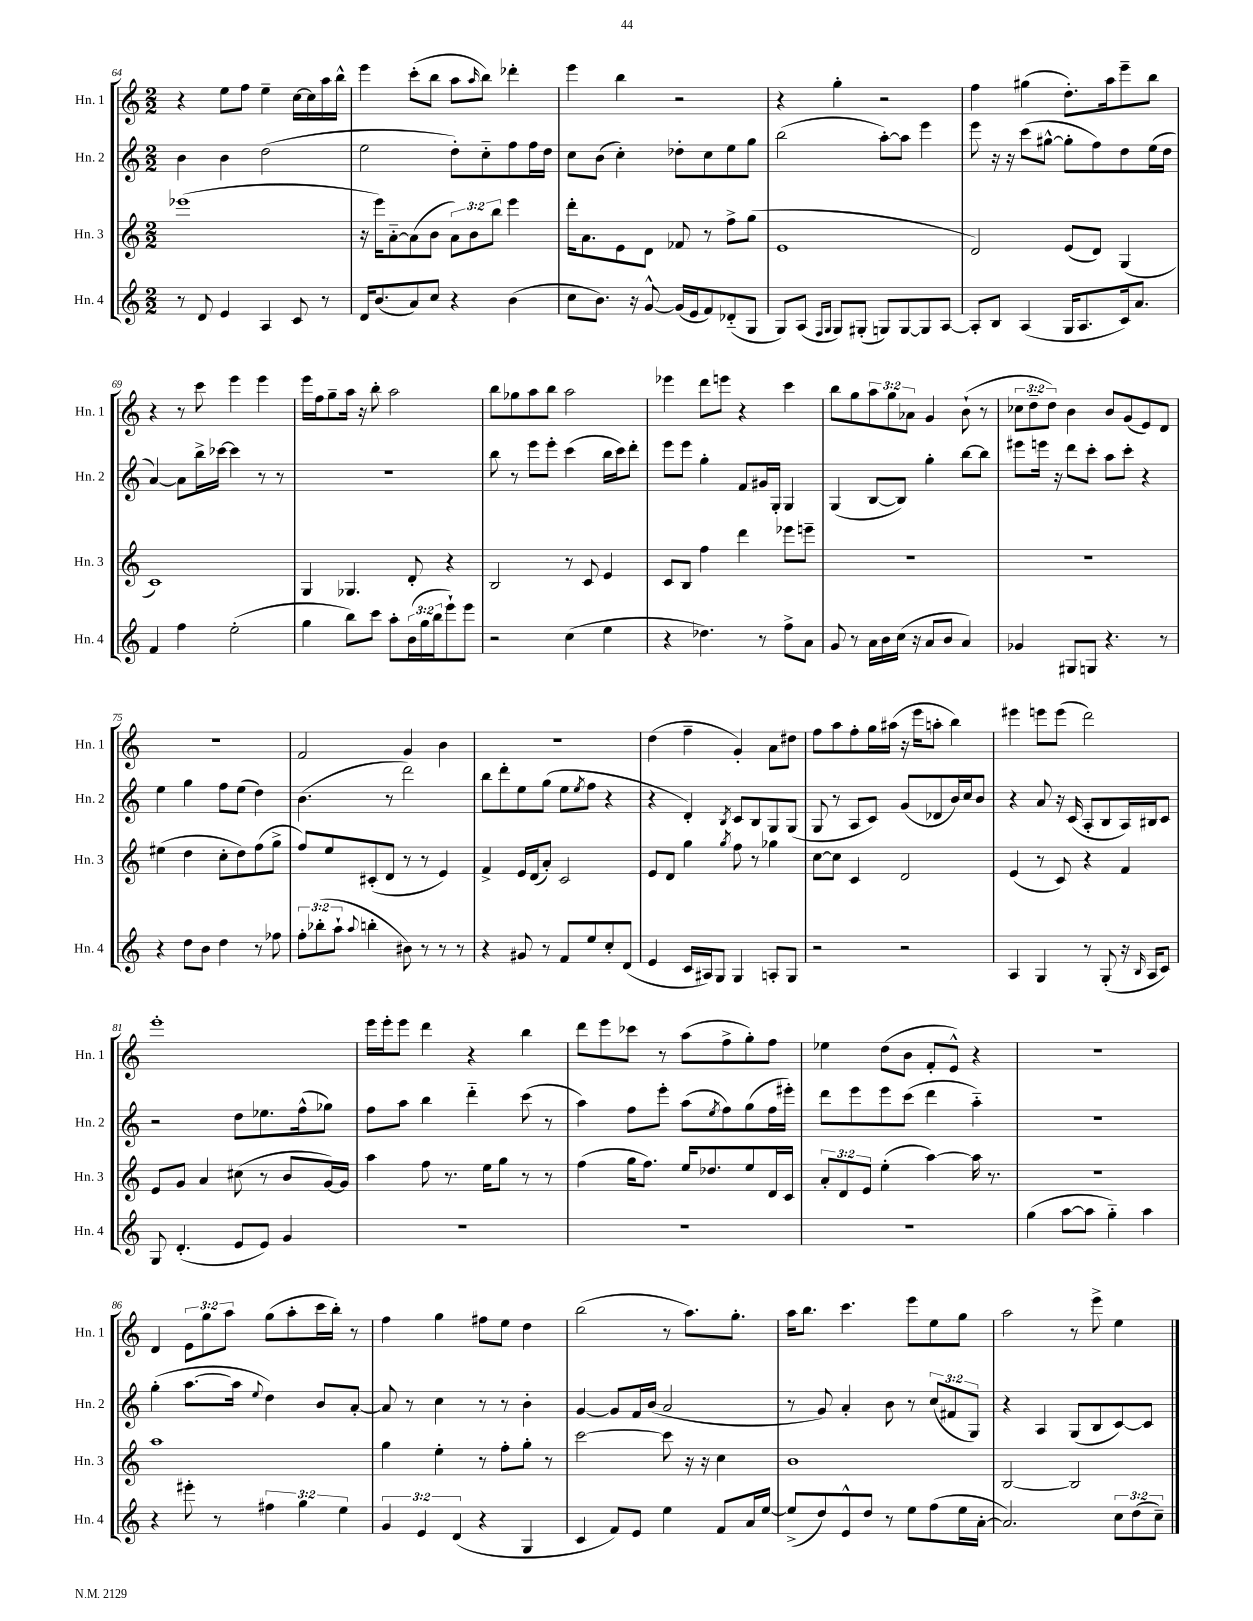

**kern	**kern	**kern	**kern
*staff4	*staff3	*staff2	*staff1
*clefG2	*clefG2	*clefG2	*clefG2
*k[]	*k[]	*k[]	*k[]
*M2/2	*M2/2	*M2/2	*M2/2
8r	(1eee-	4b\	4r
8d/	.	.	.
4e/	.	4b\	8ee\L
.	.	.	8ff\J
4A/	.	(2dd\	4ee~\
8c/	.	.	[16cc\LL
.	.	.	16cc\]
8r	.	.	16aa\
.	.	.	16bb^^\JJ
=	=	=	=
16d/LK	16r	2ee\	4eee\
(8.b/	16eee\LK)	.	.
.	[8a'~\	.	.
8a/)	(8a\]	.	(8ccc'\L
8cc/J	8b\J	.	8bb\J
4r	12a\L)	8dd'\L)	8aa\L
.	12b\	.	.
.	.	.	16qqaa/
.	.	8cc'~\	8bb\J)
.	12bb\J	.	.
(4b\	4eee\	8ff\	4ddd-'\
.	.	16ff\L	.
.	.	16dd\JJ	.
=	=	=	=
8cc\L	16ddd'\LK	8cc\L	4eee\
.	8.a\	.	.
8.b\J)	.	(8b\J	.
.	8e\	4cc'\)	4bb\
16r	.	.	.
[8g^^/	8d\J	.	.
(16g/]LL	8f-/	8dd-'\L	2r
16e/J	.	.	.
8f/)	8r	8cc\	.
(8d-'~/	8ff^\L	8ee\	.
8G/J	(8gg\J	8gg\J	.
=	=	=	=
8G/L)	1e	(2bb\	4r
(8A/J	.	.	.
16qqF/LL	.	.	.
16qqG/JJ	.	.	.
8G/L)	.	.	4gg'\
(8G#'/J	.	.	.
8G/L)	.	[8aa'\L)	2r
[8G/	.	8aa\]J	.
8G/]	.	4eee\	.
[8A/J	.	.	.
=	=	=	=
8A'/]L	2d/)	8eee\	4ff\
8B/J	.	16r	.
.	.	16r	.
(4A/	.	(8ccc\L	(4gg#\
.	.	[8gg#^^\J	.
16G/LK	(8e/L	8gg#'\]L	8.dd'\L)
8.A/	.	.	.
.	8d/J)	8ff\)	.
.	.	.	16aa\k
16c/k)	(4G/	8dd\	8eee~\
8.a/J	.	.	.
.	.	(16ee\L	8bb\J
.	.	16dd\JJ	.
=	=	=	=
4f/	1c)	[4a/)	4r
4ff\	.	8a\]L	8r
.	.	16bb^\L	8ccc\
.	.	[16ccc-\JJ	.
(2ee'\	.	4ccc-\]	4eee\
.	.	8r	4eee\
.	.	8r	.
=	=	=	=
4gg\	4G/	1r	16eee\LL
.	.	.	16ff\J
.	.	.	8gg~\
8bb\L)	4.G-/	.	16aa\Jk
.	.	.	16r
8ccc\J	.	.	8bb'\
8aa'\L	.	.	2aa\
(24b\L	8d'/	.	.
24gg\	.	.	.
24bb\J	.	.	.
8eee`\)	4r	.	.
8eee\J	.	.	.
=	=	=	=
2r	2B/	8bb\	8bb\L
.	.	8r	8gg-\
.	.	8eee\L	8aa\
.	.	8eee'\J	8bb\J
(4cc\	8r	(4ccc\	2aa\
.	8c/	.	.
4ee\	4e/	16bb\LL	.
.	.	16ccc\J)	.
.	.	8ddd'\J	.
=	=	=	=
4r	8c/L	8eee\L	4eee-\
.	8B/J	8eee\J	.
4.dd-\)	4ff\	4gg'\	8ddd\L
.	.	.	8eee\J
.	4ddd\	8f/L	4r
8r	.	16g#/L	.
.	.	16G'/JJ	.
8ff^\L	8eee-\L	4G/	4ccc\
8a\J	8eee~\J	.	.
=	=	=	=
8g/	1r	(4G/	8bb\L
8r	.	.	8gg\
16a\LL	.	[8B/L	12aa\
16b\	.	.	.
.	.	.	12gg\
(16cc\JJ	.	8B/]J)	.
.	.	.	12a-\J
16r	.	.	.
8a/L	.	4gg'\	4g/
8b/J	.	.	.
4a/)	.	[8bb\L	(8b`\
.	.	8bb\]J	8r
=	=	=	=
4g-/	1r	8eee#\L	12cc-\L
.	.	.	12dd~\
.	.	16eee\Jk	.
.	.	.	12dd\J)
.	.	16r	.
8G#/L	.	8ddd\L	4b\
8G/J	.	8ccc'\J	.
4.r	.	8aa\L	8b/L
.	.	8ccc'\J	(8g/
.	.	4r	8e/)
8r	.	.	8d/J
=	=	=	=
4r	(4ee#\	4ee\	1r
8dd\L	4dd\	4gg\	.
8b\J	.	.	.
4dd\	8cc'\L	8ff\L	.
.	8dd\)	(8ee\J	.
8r	(8ff\	4dd\)	.
8ff-\	8gg^\J	.	.
=	=	=	=
12ff'\L	8ff/L)	(4.b\	2f/
(12bb-'\	.	.	.
.	8ee/	.	.
12aa`\J	.	.	.
8qqaa/	.	.	.
4bb'\	(8c#'/	.	.
.	8d/J	8r	.
8b#\)	8r	2ddd\)	4g/
8r	8r	.	.
8r	4e/)	.	4b\
8r	.	.	.
=	=	=	=
4r	4f^/	8bb\L	1r
.	.	8ddd'\	.
8g#/	16e/LL	8ee\	.
.	(16d/J	.	.
8r	8a'/J)	(8gg\J	.
8f/L	2c/	8ee\L	.
.	.	8qee/	.
8ee/	.	8ff\J	.
8cc'/	.	4r	.
(8d/J	.	.	.
=	=	=	=
4e/	8e/L	4r	(4dd\
.	8d/J	.	.
16c/LL	4gg\	4d'/)	4ff~\
16A#/J)	.	.	.
8G/J	.	.	.
.	8qgg/	8qB/	.
4G/	8ff\	8c/L	4g'/)
.	8r	8B/	.
8A'/L	4gg-\	8G/	8a\L
8G/J	.	(8G/J	8dd#\J
=	=	=	=
2r	[8cc\L	8G/	8ff\L
.	8cc\]J	8r	8aa\
.	4c/	8A/L	8ff'\
.	.	8c/J)	16gg\L
.	.	.	(16aa#\JJ
2r	2d/	(8g/L	16r
.	.	.	16eee\LK
.	.	8d-/	8aa'\J
.	.	16b/L)	4bb\)
.	.	16cc/J	.
.	.	8b/J	.
=	=	=	=
4A/	(4e/	4r	4eee#\
4G/	8r	8a/	8eee\L
.	8c/)	16r	(8eee\J
.	.	(16c/	.
8r	4r	8A'/L	2ddd\)
(8G'/	.	8B/	.
16r	4f/	16A/L)	.
16qqB/	.	.	.
16A/LK	.	16B#/J	.
8c/J)	.	8c/J	.
=	=	=	=
8G/	8e/L	2r	1eee'
(4.d'/	8g/J	.	.
.	4a/	.	.
8e/L	(8cc#\	8dd\L	.
8e/J)	8r	8.ee-\	.
4g/	8b/L	.	.
.	.	(16ff^^\k	.
.	[16g/L)	8gg-\J)	.
.	16g/]JJ	.	.
=	=	=	=
1r	4aa\	8ff\L	16eee\LL
.	.	.	16eee'\J
.	.	8aa\J	8eee\J
.	8ff\	4bb\	4ddd\
.	8.r	.	.
.	.	4ddd'~\	4r
.	16ee\LK	.	.
.	8gg\J	.	.
.	8r	(8ccc\	4bb\
.	8r	8r	.
=	=	=	=
1r	(4ff\	4aa\)	8ddd\L
.	.	.	8eee\
.	16gg\LK	8ff\L	8ccc-\J
.	8.ff\J)	.	.
.	.	8eee'\J	8r
.	16ee/LK	(8aa\L	(8aa\L
.	8.dd-/	.	.
.	.	8qee/	.
.	.	8ff\)	8ff^\
.	8ee/	(8gg\	8gg'\)
.	16d/L	16ff\L	8ff\J
.	16c/JJ	16eee#'\JJ)	.
=	=	=	=
1r	12a'/L	8ddd\L	4ee-\
.	12d/	.	.
.	.	8eee\	.
.	12e/J	.	.
.	(4ee'\	8eee\	(8dd\L
.	.	(8ccc\J	8b\J
.	[4aa\)	4ddd\	8f'/L
.	.	.	8e^^/J)
.	16aa\]	4aa'~\)	4r
.	8.r	.	.
=	=	=	=
(4gg\	1r	1r	1r
[8aa\L	.	.	.
8aa\]J	.	.	.
4gg'~\)	.	.	.
4aa\	.	.	.
=	=	=	=
4r	1aa	(4gg'\	4d/
8eee#'\	.	[8.aa\L	12e\L
.	.	.	12gg\
8r	.	.	.
.	.	.	12aa\J
.	.	16aa\]Jk	.
.	.	8qqee/	.
6ff#\	.	4dd\)	(8gg\L
.	.	.	8aa'\
6gg\	.	.	.
.	.	8b/L	16ccc\L
.	.	.	16bb'\JJ)
6ee\	.	.	.
.	.	[8a'/J	8r
=	=	=	=
6g/	4gg\	8a/]	4ff\
.	.	8r	.
6e/	.	.	.
.	4ee'\	4cc\	4gg\
(6d/	.	.	.
4r	8r	8r	8ff#\L
.	8ff'\L	8r	8ee\J
4G/	8gg'\J	4b'\	4dd\
.	8r	.	.
=	=	=	=
4c/	[2ccc\	[4g/	(2bb\
8f/L)	.	8g/]L	.
8e/J	.	16f/L	.
.	.	(16b/JJ	.
4ee\	8ccc\]	2a/	8r
.	16r	.	8.aa\L)
.	16r	.	.
8f/L	4cc\	.	.
.	.	.	8.gg'\J
16a/L	.	.	.
[16ee/JJ	.	.	.
=	=	=	=
(8ee^/]L	1b	8r	16aa\LK
.	.	.	8.bb\J
8dd/)	.	8g/)	.
8e^^/	.	4a'/	4.ccc\
8dd/J	.	.	.
8r	.	8b\	.
8ee\L	.	8r	8eee\L
(8ff\	.	(12cc/L	8ee\
.	.	12f#/	.
16ee\L	.	.	8gg\J
.	.	12G/J)	.
[16a'\JJ	.	.	.
=	=	=	=
2.a/])	[2B/	4r	2aa\
.	.	4A/	.
.	2B/]	(8G/L	8r
.	.	8B/	8eee^\
12cc\L	.	[8c/)	4ee\
(12dd\	.	.	.
.	.	8c/]J	.
12cc~\J)	.	.	.
==	==	==	==
*-	*-	*-	*-
